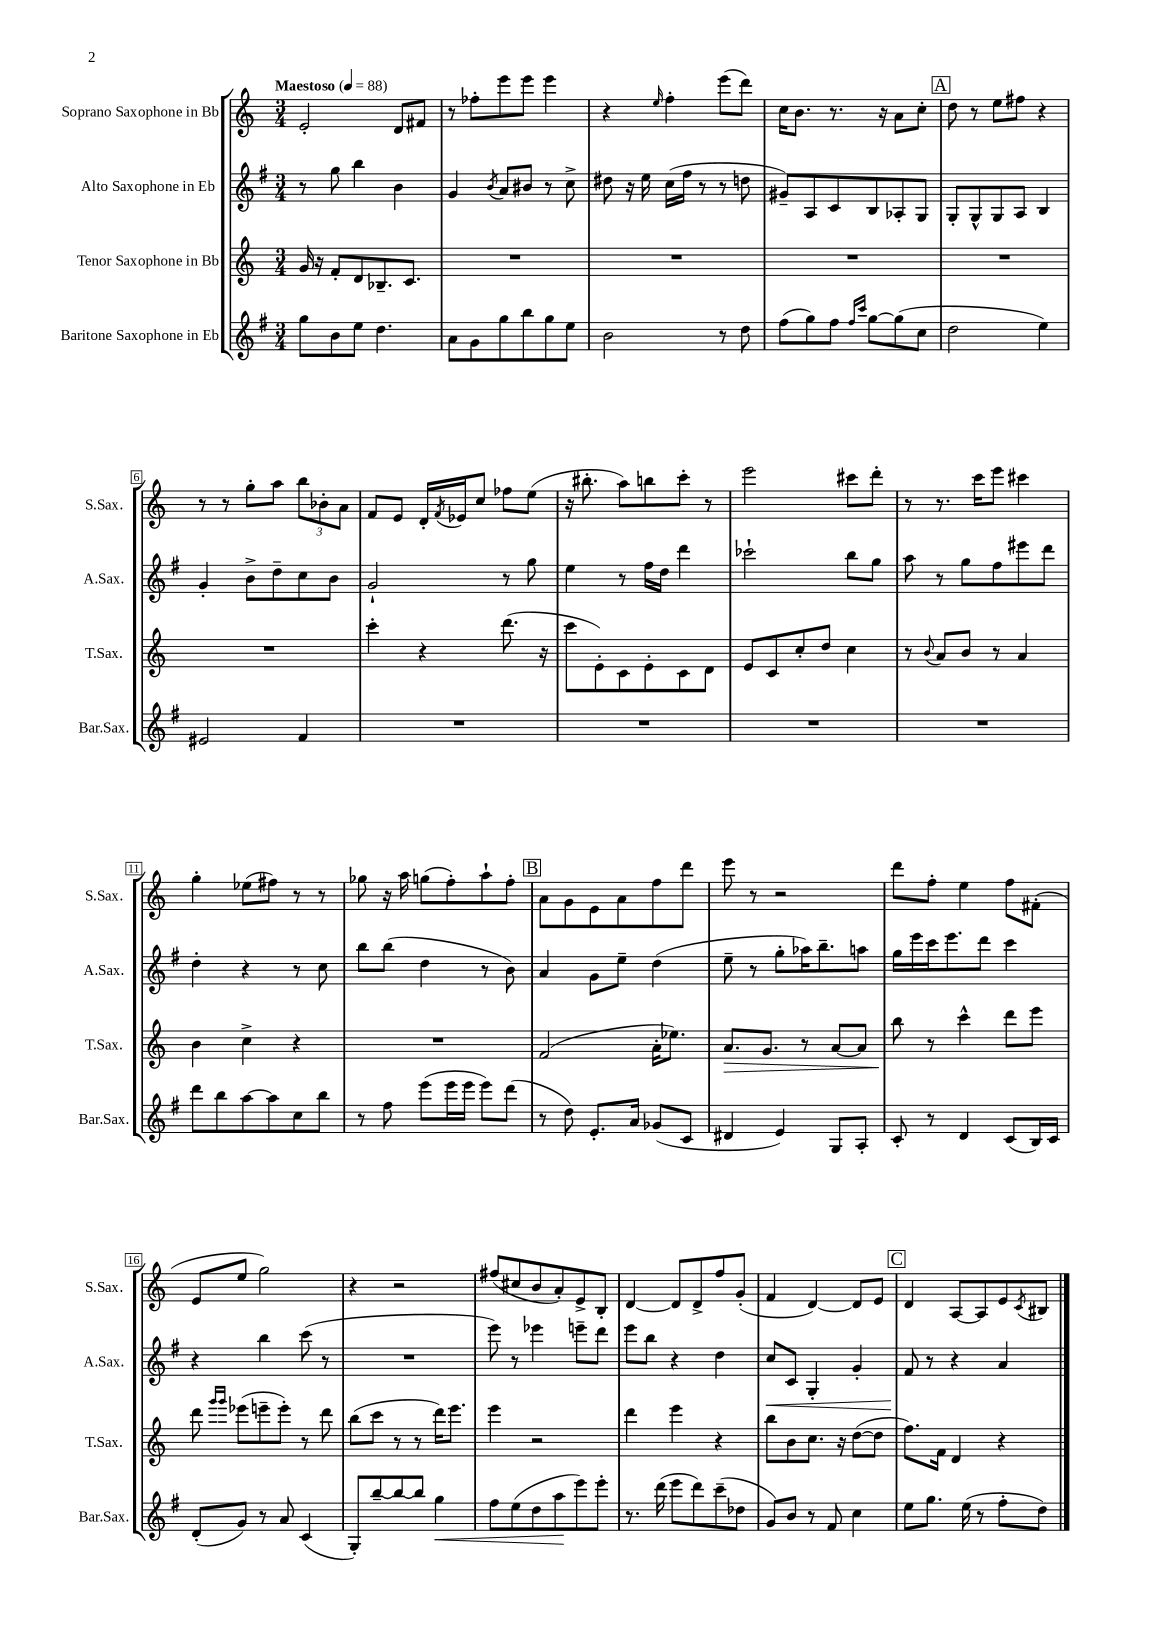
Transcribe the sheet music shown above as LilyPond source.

<<
\new StaffGroup <<
\new Staff = "s0" \with { instrumentName = "Soprano Saxophone in Bb" shortInstrumentName = "S.Sax." } {
    \clef treble \key c \major \numericTimeSignature \time 3/4 \tempo "Maestoso" 4 = 88
    e'2-. d'8 fis'8 |
    r8 fes''8-. e'''8 e'''8 e'''4 |
    r4 \grace { e''16 } f''4-. e'''8( d'''8) |
    c''16 b'8. r8. r16 a'8 c''8-. |
    \mark \markup { \box "A" } d''8 r8 e''8 fis''8 r4 |
    r8 r8 g''8-. a''8 \tuplet 3/2 { b''8 bes'8-. a'8 } |
    f'8 e'8 d'16-. \acciaccatura { f'8 } ees'16 c''8 fes''8 e''8( |
    r16 bis''8.-. a''8) b''8 c'''8-. r8 |
    e'''2 cis'''8 d'''8-. |
    r8 r8. c'''16 e'''8 cis'''4 |
    g''4-. ees''8( fis''8) r8 r8 |
    ges''8 r16 a''16 g''8( f''8-.) a''8-! f''8-. |
    \mark \markup { \box "B" } a'8 g'8 e'8 a'8 f''8 d'''8 |
    e'''8 r8 r2 |
    d'''8 f''8-. e''4 f''8 fis'8-.( |
    e'8 e''8 g''2) |
    r4 r2 |
    fis''8( cis''8 b'8 a'8-.) e'8-> b8-. |
    d'4~ d'8 d'8-> f''8 g'8-.( |
    f'4 d'4~) d'8 e'8 |
    \mark \markup { \box "C" } d'4 a8~ a8 e'8 \acciaccatura { c'8 } bis8 \bar "|." |
}
\new Staff = "s1" \with { instrumentName = "Alto Saxophone in Eb" shortInstrumentName = "A.Sax." } {
    \clef treble \key g \major \numericTimeSignature \time 3/4
    r8 g''8 b''4 b'4 |
    g'4 \acciaccatura { b'8 } a'8 bis'8 r8 c''8-> |
    dis''8 r16 e''16 c''16( fis''16 r8 r8 d''8 |
    gis'8--) a8 c'8 b8 aes8-. g8 |
    \mark \markup { \box "A" } g8-. g8-^ g8 a8 b4 |
    g'4-. b'8-> d''8-- c''8 b'8 |
    g'2-! r8 g''8 |
    e''4 r8 fis''16 d''16 d'''4 |
    ces'''2-! b''8 g''8 |
    a''8 r8 g''8 fis''8 eis'''8 d'''8 |
    d''4-. r4 r8 c''8 |
    b''8 b''8( d''4 r8 b'8) |
    \mark \markup { \box "B" } a'4 g'8 e''8-- d''4( |
    e''8-- r8 g''8-. aes''16) b''8.-- a''8 |
    g''16 e'''16 c'''16 e'''8. d'''8 c'''4 |
    r4 b''4 c'''8( r8 |
    R2. |
    e'''8) r8 ees'''4 e'''8-- d'''8 |
    e'''8 b''8 r4 d''4 |
    c''8\< c'8 g4-. g'4-. |
    \mark \markup { \box "C" } fis'8\! r8 r4 a'4 \bar "|." |
}
\new Staff = "s2" \with { instrumentName = "Tenor Saxophone in Bb" shortInstrumentName = "T.Sax." } {
    \clef treble \key c \major \numericTimeSignature \time 3/4
    g'16 r16 f'8-. d'8 bes8.-- c'8. |
    R2. |
    R2. |
    R2. |
    \mark \markup { \box "A" } R2. |
    R2. |
    c'''4-. r4 d'''8.( r16 |
    c'''8 e'8-.) c'8 e'8-. c'8 d'8 |
    e'8 c'8 c''8-. d''8 c''4 |
    r8 \appoggiatura { b'8 } a'8 b'8 r8 a'4 |
    b'4 c''4-> r4 |
    R2. |
    \mark \markup { \box "B" } f'2( a'16-. ees''8.) |
    a'8.\> g'8. r8 a'8~ a'8 |
    b''8\! r8 c'''4-^ d'''8 e'''8 |
    d'''8 \grace { g'''16 g'''16 } ees'''8( e'''8-- e'''8-.) r8 d'''8 |
    b''8( c'''8 r8 r8 d'''16) e'''8. |
    e'''4 r2 |
    d'''4 e'''4 r4 |
    b''8 b'8 c''8. r16 d''8~( d''8 |
    \mark \markup { \box "C" } f''8.) f'16 d'4 r4 \bar "|." |
}
\new Staff = "s3" \with { instrumentName = "Baritone Saxophone in Eb" shortInstrumentName = "Bar.Sax." } {
    \clef treble \key g \major \numericTimeSignature \time 3/4
    g''8 b'8 e''8 d''4. |
    a'8 g'8 g''8 b''8 g''8 e''8 |
    b'2 r8 d''8 |
    fis''8( g''8) fis''8 \grace { fis''16 c'''16 } g''8~ g''8( c''8 |
    \mark \markup { \box "A" } d''2 e''4) |
    eis'2 fis'4 |
    R2. |
    R2. |
    R2. |
    R2. |
    d'''8 b''8 a''8~ a''8 c''8 b''8 |
    r8 fis''8 e'''8( e'''16 e'''16 e'''8) d'''8( |
    \mark \markup { \box "B" } r8 d''8) e'8.-. a'16 ges'8( c'8 |
    dis'4 e'4) g8 a8-. |
    c'8-. r8 d'4 c'8( b16) c'16 |
    d'8-.( g'8) r8 a'8 c'4( |
    g8-.) b''8~-- b''8~ b''8 g''4\< |
    fis''8 e''8( d''8 a''8\! e'''8) e'''8-. |
    r8. d'''16( e'''8 d'''8) c'''8--( des''8 |
    g'8) b'8 r8 fis'8 c''4 |
    \mark \markup { \box "C" } e''8 g''8. e''16( r8 fis''8-. d''8) \bar "|." |
}
>>
>>
\layout { \context { \Score \override BarNumber.stencil = #(make-stencil-boxer 0.1 0.3 ly:text-interface::print) } }
